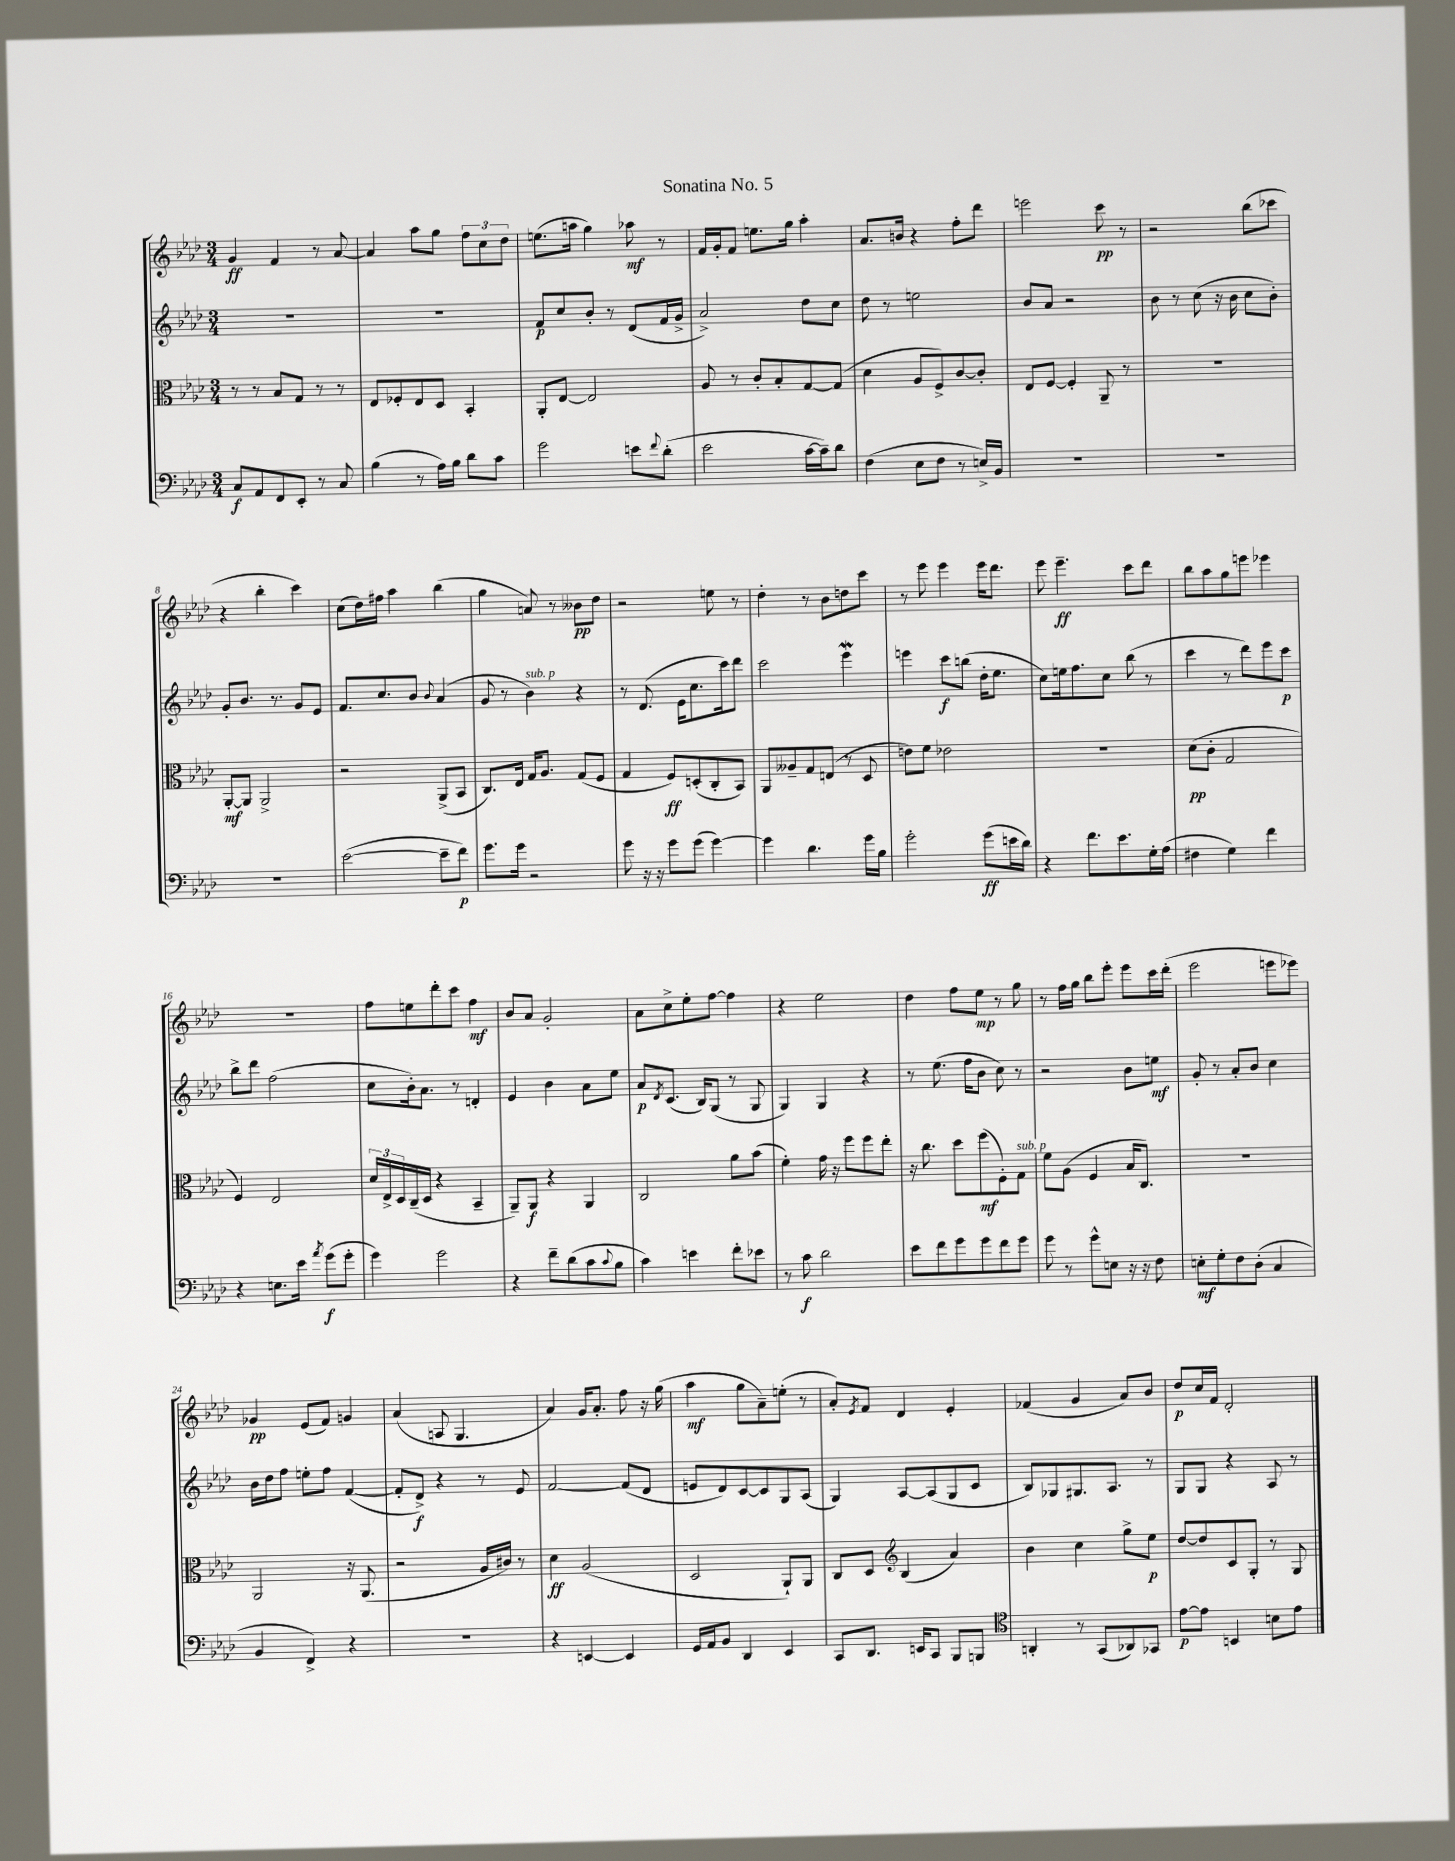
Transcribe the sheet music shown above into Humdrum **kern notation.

**kern	**kern	**kern	**kern
*staff4	*staff3	*staff2	*staff1
*clefF4	*clefC3	*clefG2	*clefG2
*k[b-e-a-d-]	*k[b-e-a-d-]	*k[b-e-a-d-]	*k[b-e-a-d-]
*M3/4	*M3/4	*M3/4	*M3/4
8C/L	8r	2.r	4g/
8AA-/	8r	.	.
8FF/	8B-/L	.	4f/
8EE-'/J	8G/J	.	.
8r	8r	.	8r
8C/	8r	.	[8a-/
=	=	=	=
(4B-\	8E-/L	2.r	4a-/]
.	8F-'/	.	.
8r	8E-/	.	8aa-\L
16A-\LL)	8D-/J	.	8gg\J
16B-\JJ	.	.	.
8d-\L	4BB-'/	.	12ff\L
.	.	.	12cc\
8c\J	.	.	.
.	.	.	12dd-\J
=	=	=	=
2g\	8AA-'/L	8f/L	(8.ee\L
.	[8E-/J	8cc/	.
.	.	.	16aa\Jk
.	2E-/]	8b-'/J	4gg\)
.	.	8r	.
8e\L	.	(8d-/L	8aa-\
8qqf/	.	.	.
(8d-'\J	.	16f/L	8r
.	.	16g^/JJ	.
=	=	=	=
2e-\	8A-/	2a-^/)	16f/LL
.	.	.	16g'/J
.	8r	.	8f/J
.	8c'/L	.	8.ee\L
.	8B-'/	.	.
.	.	.	16gg\Jk
[16c\LL	[8G/	8dd-\L	4aa-'\
16c~\]J)	.	.	.
8d-\J	(8G/]J	8cc\J	.
=	=	=	=
(4F\	4d-\	8dd-\	8.a-/L
.	.	8r	.
.	.	.	16b/Jk
8E-\L	8A-/L	2ee\	4r
8F\J	8F^/)	.	.
8r	[8c/	.	8ff'\L
16E^/LL)	8c'/]J	.	8ddd-\J
16BB-/JJ	.	.	.
=	=	=	=
2.r	8E-/L	8b-/L	2eee\
.	[8F/J	8a-/J	.
.	4F'/]	2r	.
.	8AA-~/	.	8ccc\
.	8r	.	8r
=	=	=	=
2.r	2.r	8b-\	2r
.	.	8r	.
.	.	(8cc\	.
.	.	16r	.
.	.	16b-\	.
.	.	8cc\L	(8bb-\L
.	.	8b-'\J)	8ccc-\J
=	=	=	=
2.r	[8AA-'/L	8g'/L	4r
.	8AA-/]J	8.b-/J	.
.	2AA-^/	.	4bb-'\
.	.	8.r	.
.	.	8g/L	4ccc\)
.	.	8e-/J	.
=	=	=	=
([2e-\	2r	8.f/L	(8cc\L
.	.	.	16dd-\L)
.	.	8.cc/	16ff#\JJ
.	.	.	4aa-\
.	.	8b-/J	.
.	.	8qqb-/	.
8e-~\]L	(8AA-^/L	(4a-/	(4bb-\
8f\J)	8BB-/J	.	.
=	=	=	=
8.g\L	8.C/L)	8g/	4gg\
.	.	8r	.
16g\Jk	16E-/Jk	.	.
2r	16G/LK	4b-\)	8a/)
.	8.A-/J	.	.
.	.	.	8r
.	(8G/L	4r	8b--\L
.	8F/J	.	8dd-\J
=	=	=	=
8g\	4G/	8r	2r
16r	.	(8.d-/	.
16r	.	.	.
8g\L	8F/L)	.	.
.	.	16e-\LK	.
(8g\J	(8D'/	8.cc\	.
[4g\)	8C'/	.	8ee\
.	.	16ccc\k)	.
.	8BB-/J)	8ddd-\J	8r
=	=	=	=
4g\]	8AA-/L	2ccc\	4dd-'\
.	8A--~/	.	.
4.d-\	8G/	.	8r
.	(8E/J	.	8b-\L
.	8r	4eee-\	8dd\
16g\LL	8D-/	.	8ccc\J
16B-\JJ	.	.	.
=	=	=	=
2g'\	8e\L)	4eee\	8r
.	8f\J	.	8eee-\
.	2e-\	8ccc\L	4eee-\
.	.	(8bb\J	.
(8g\L	.	16dd-'\LK	16eee-\LK
.	.	8.ee-\J	8.ddd-\J
16e\L	.	.	.
16d-\JJ)	.	.	.
=	=	=	=
4r	2.r	8cc\L)	8eee-\
.	.	16ee\k	4.eee-~\
.	.	8.ff\	.
8.f\L	.	.	.
.	.	8cc\J	.
8.e-\	.	.	.
.	.	(8bb-\	8ccc\L
16G'\L	.	8r	8ddd-\J
(16A-\JJ	.	.	.
=	=	=	=
4F#\	(8d-\L	4ccc\	8bb-\L
.	8c'\J	.	8aa-\
4G\)	2G/	8r	8gg\
.	.	8ddd-\L)	8eee\J
4f\	.	8eee-\	4eee-\
.	.	8ccc\J	.
=	=	=	=
4r	4F/)	8bb-^\L	2.r
.	.	8ddd-\J	.
8.E\L	2E-/	(2ff\	.
16e-\Jk	.	.	.
8qa-/	.	.	.
(8g\L	.	.	.
8g'\J	.	.	.
=	=	=	=
4g\)	24d-/LL	8cc\L	8ff\L
.	24E-^/	.	.
.	24D-/	.	.
.	(16C~/	16b-'\k)	8ee\
.	16D-/JJ	8.a-\J	.
2g\	4r	.	8ddd-'\
.	.	8r	8ccc\J
.	4BB-~/	4d'/	4ff\
=	=	=	=
4r	8AA-~/L)	4e-/	8b-/L
.	8AA-/J	.	8a-/J
8f~\L	4r	4b-\	2g'/
(8d-\	.	.	.
8c\	4AA-/	8a-\L	.
8qqc/	.	.	.
8B-\J	.	8ee-\J	.
=	=	=	=
4c\)	2C/	8a-/L	8a-\L
.	.	8qd-/	.
.	.	(8.c/J	8cc^\
4e\	.	.	8ee-'\
.	.	16B-/LK)	.
.	.	(8G/J	[8ff\J
8f'\L	8a-\L	8r	4ff\]
8e-\J	(8b-\J	8G/	.
=	=	=	=
8r	4f'\)	4G/)	4r
8c\	.	.	.
2d-\	16g\	4G/	2ee-\
.	16r	.	.
.	8ff\L	.	.
.	8ff\	4r	.
.	8ee-'\J	.	.
=	=	=	=
8e-\L	16r	8r	4dd-\
.	8.cc\	.	.
8f\	.	(8.ee-\	.
8g\	8dd-\L	.	8ff\L
.	.	16ff\LK	.
8g\	(8ff\	8b-\J	8ee-\J
8f\	8F'\)	8cc\)	8r
8g\J	8G\J	8r	8gg\
=	=	=	=
8g\	8f\L	2r	8r
8r	(8A-\J	.	16ff\LL
.	.	.	16gg\JJ
8g^^\L	4F/	.	8bb-\L
8E\J	.	.	8eee-'\J
16r	16B-/LK	8b-\L	8eee-\L
16r	8.C/J)	.	.
8F\	.	8ee\J	16ccc\L
.	.	.	(16ddd-'\JJ
=	=	=	=
8E'\L	2.r	8g'/	2eee-\
8G'\	.	8r	.
8F\	.	8a-'/L	.
(8D-'\J	.	8b-/J	.
4C/	.	4cc\	8eee\L
.	.	.	8eee-\J)
=	=	=	=
4BB-/	2AA-/	16b-\LL	4g-/
.	.	16dd-\J	.
.	.	8ff\J	.
4FF^/)	.	8ee'\L	(8e-/L
.	.	8ff\J	8f/J)
4r	16r	([4f/	4g/
.	(8.AA-/	.	.
=	=	=	=
2.r	2r	8f'/]L	(4a-/
.	.	8d-^/J)	.
.	.	4r	8A/
.	.	.	4.G/
.	16A-/LL	8r	.
.	16c#/JJ)	.	.
.	8r	8e-/	.
=	=	=	=
4r	4d-\	[2f/	4a-/)
[4EE/	(2A-/	.	16g/LK
.	.	.	8.a-'/J
4EE/]	.	(8f/]L	8ff\
.	.	8d-/J	16r
.	.	.	(16gg\
=	=	=	=
16GG/LL	2D-/	8e/L	4aa-\
16AA-/J	.	.	.
8BB-/J	.	8d-/)	.
4DD-/	.	[8c/	8gg\L
.	.	8c/]	8a-~\)
4EE-/	8AA-`/L)	8G/	(8ee'\J
.	8AA-/J	(8A-/J	8r
=	=	=	=
8CC/L	8C/L	4G/)	8a-'/L)
.	.	.	8qe-/
8.DD-/J	8D-/J	.	8f/J
*	*clefG2	*	*
.	(4B-/	[8A-/L	4d-/
16EE/LK	.	.	.
8CC/J	.	(8A-/]	.
8BBB-/L	4a-/)	8G/	4e-'/
8BBB/J	.	8c/J	.
=	=	=	=
*clefC4	*	*	*
4AA'/	4b-\	8B-/L)	(4f-/
.	.	8G-/	.
8r	4cc\	8.G#/	4g/
(8GG/L	.	.	.
.	.	8.A-/J	.
8AA-/)	8gg^\L	.	8a-/L)
8GG-/J	8ee-\J	8r	8b-/J
=	=	=	=
[8e-\L	[8dd-/L	8G/L	8dd-/L
8e-\]J	8dd-/]	8G/J	16cc/L
.	.	.	16f/JJ
4BB/	8c/	4r	2d-'/
.	8G'/J	.	.
8B\L	8r	8A-/	.
8e-\J	8G/	8r	.
==	==	==	==
*-	*-	*-	*-
